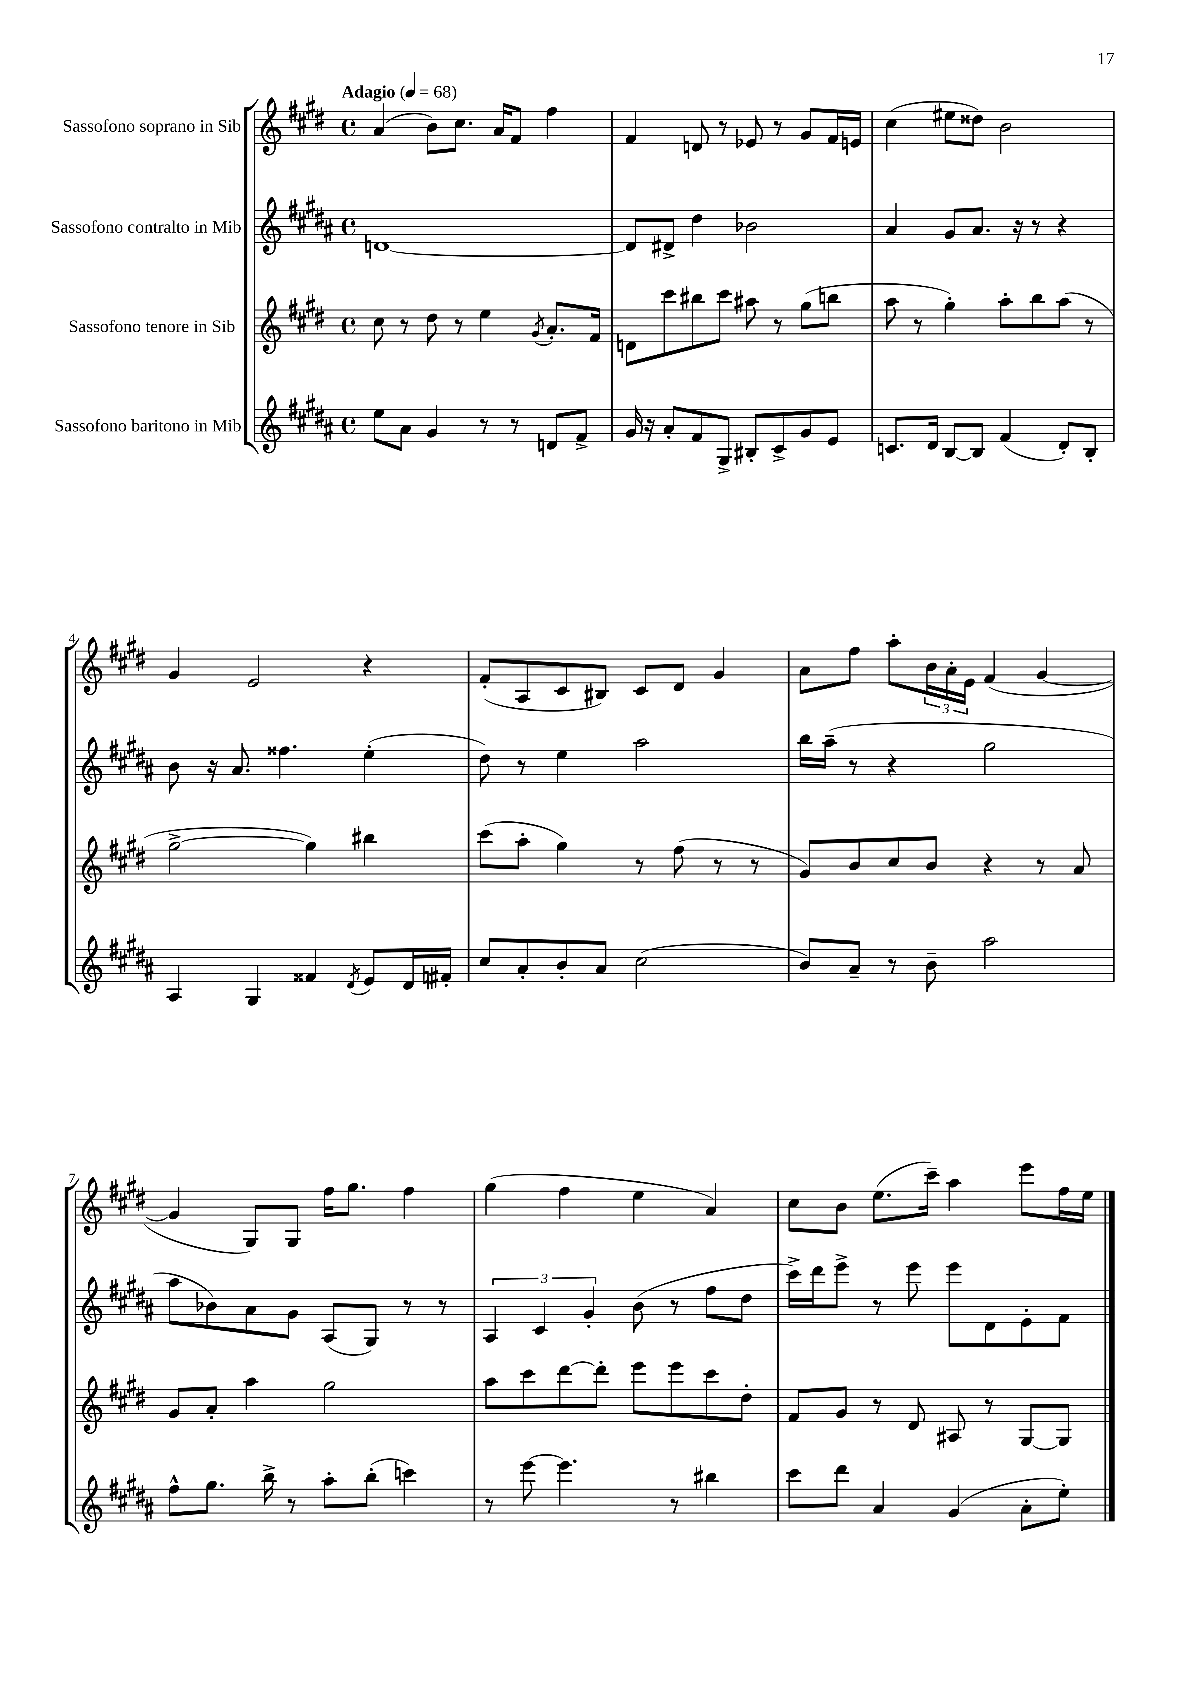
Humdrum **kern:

**kern	**kern	**kern	**kern
*staff4	*staff3	*staff2	*staff1
*clefG2	*clefG2	*clefG2	*clefG2
*k[f#c#g#d#a#]	*k[f#c#g#d#]	*k[f#c#g#d#a#]	*k[f#c#g#d#]
*M4/4	*M4/4	*M4/4	*M4/4
*met(c)	*met(c)	*met(c)	*met(c)
*MM68	*MM68	*MM68	*MM68
8ee\L	8cc#\	[1d	(4a/
8a#\J	8r	.	.
4g#/	8dd#\	.	8b\L)
.	8r	.	8.cc#\J
8r	4ee\	.	.
.	.	.	16a/LK
8r	.	.	8f#/J
.	8qg#/	.	.
8d/L	8.a'/L	.	4ff#\
8f#^/J	.	.	.
.	16f#/Jk	.	.
=	=	=	=
16g#/	8d\L	8d/]L	4f#/
16r	.	.	.
8a#'/L	8ccc#\	8d#^/J	.
8f#/	8bb#\	4dd#\	8d/
8G#^/J	8ccc#\J	.	8r
8B#'/L	8aa#\	2b-\	8e-/
8c#^/	8r	.	8r
8g#/	(8gg#\L	.	8g#/L
8e/J	8bb\J	.	16f#/L
.	.	.	16e/JJ
=	=	=	=
8.c/L	8aa\	4a#/	(4cc#\
.	8r	.	.
16d#/Jk	.	.	.
[8B/L	4gg#'\)	8g#/L	8ee#\L
8B/]J	.	8.a#/J	8dd##\J)
(4f#/	8aa'\L	.	2b\
.	.	16r	.
.	8bb\	8r	.
8d#'/L)	(8aa\J	4r	.
8B'/J	8r	.	.
=	=	=	=
4A#/	[2gg#^\	8b\	4g#/
.	.	16r	.
.	.	8.a#/	.
4G#/	.	.	2e/
.	.	4.ff##\	.
4f##/	4gg#\])	.	.
8qd#/	.	.	.
8e/L	4bb#\	(4ee'\	4r
16d#/L	.	.	.
16f#'/JJ	.	.	.
=	=	=	=
8cc#/L	(8ccc#\L	8dd#\)	(8f#'/L
8a#'/	8aa'\J	8r	8A/
8b'/	4gg#\)	4ee\	8c#/
8a#/J	.	.	8B#/J)
(2cc#\	8r	2aa#\	8c#/L
.	(8ff#\	.	8d#/J
.	8r	.	4g#/
.	8r	.	.
=	=	=	=
8b/L)	8g#/L)	16bb\LL	8a\L
.	.	(16aa#~\JJ	.
8a#~/J	8b/	8r	8ff#\J
8r	8cc#/	4r	8aa'\L
8b~\	8b/J	.	24b\L
.	.	.	24a'\
.	.	.	24e\JJ
2aa#\	4r	2gg#\	(4f#/
.	8r	.	[4g#/
.	8a/	.	.
=	=	=	=
8ff#^^\L	8g#/L	8aa#\L	4g#/]
8.gg#\J	8a'/J	8b-\)	.
.	4aa\	8a#\	8G#/L)
16bb^\	.	.	.
8r	.	8g#\J	8G#/J
8aa#'\L	2gg#\	(8A#/L	16ff#\LK
.	.	.	8.gg#\J
(8bb'\J	.	8G#/J)	.
4ccc\)	.	8r	4ff#\
.	.	8r	.
=	=	=	=
8r	8aa\L	6A#/	(4gg#\
[8eee\	8ccc#\	.	.
.	.	6c#/	.
4.eee\]	[8ddd#\	.	4ff#\
.	.	6g#'/	.
.	8ddd#'\]J	.	.
.	8eee\L	(8b\	4ee\
8r	8eee\	8r	.
4bb#\	8ccc#\	8ff#\L	4a/)
.	8dd#'\J	8dd#\J	.
=	=	=	=
8ccc#\L	8f#/L	16ccc#^\LL)	8cc#\L
.	.	16ddd#\J	.
8ddd#\J	8g#/J	8eee^\J	8b\J
4a#/	8r	8r	(8.ee\L
.	8d#/	8eee\	.
.	.	.	16ccc#~\Jk)
(4g#/	8A#/	8eee\L	4aa\
.	8r	8d#\	.
8a#'\L	[8G#/L	8e'\	8eee\L
8ee'\J)	8G#/]J	8f#\J	16ff#\L
.	.	.	16ee\JJ
==	==	==	==
*-	*-	*-	*-
